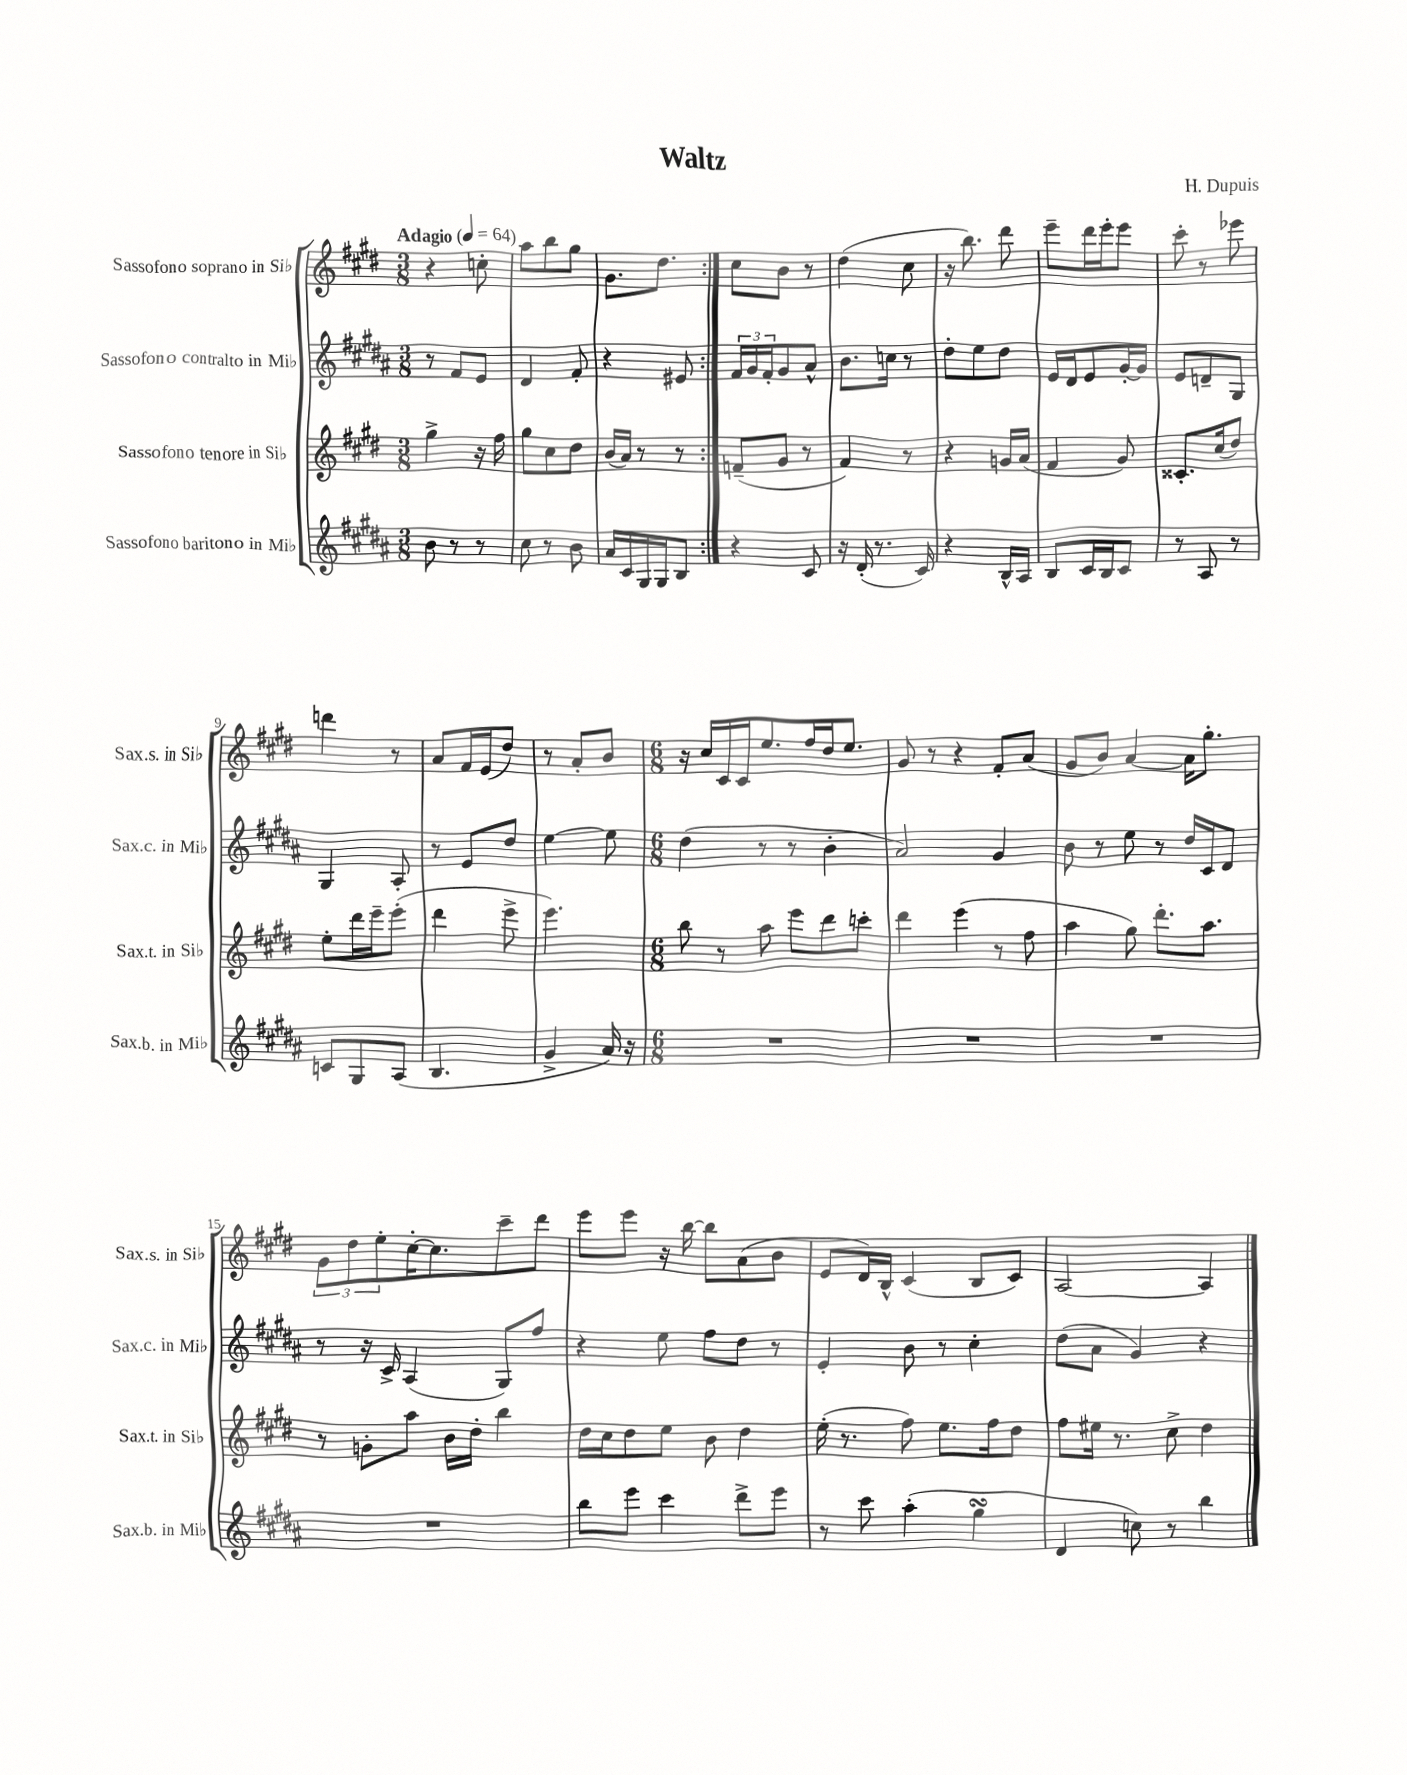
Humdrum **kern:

**kern	**kern	**kern	**kern
*staff4	*staff3	*staff2	*staff1
*clefG2	*clefG2	*clefG2	*clefG2
*k[f#c#g#d#a#]	*k[f#c#g#d#]	*k[f#c#g#d#a#]	*k[f#c#g#d#]
*M3/8	*M3/8	*M3/8	*M3/8
*MM64	*MM64	*MM64	*MM64
8b	4gg#^	8r	4r
8r	.	8f#	.
8r	16r	8e	8cc'
.	16ff#	.	.
=	=	=	=
8cc#	8gg#	4d#	8aa
8r	8cc#	.	8bb
8b	8dd#	8f#'	8gg#
=	=	=	=
16a#	(16b	4r	8.g#
16c#	16a)	.	.
16G#	8r	.	.
16G#	.	.	8.dd#
8B	8r	8e#	.
=:|!	=:|!	=:|!	=:|!
4r	(8f~	24f#	8cc#
.	.	24g#	.
.	.	24f#'	.
.	8g#	8g#	8b
8c#	8r	8a#^^	8r
=	=	=	=
16r	4f#)	8.b	(4dd#
(16d#'	.	.	.
8.r	.	.	.
.	.	16cc	.
.	8r	8r	8cc#
16c#)	.	.	.
=	=	=	=
4r	4r	8dd#'	16r
.	.	.	8.bb)
.	.	8ee	.
16B^^	16g	8dd#	8ddd#
16A#	(16a	.	.
=	=	=	=
8B	4f#	16e	8eee~
.	.	16d#	.
16c#	.	8e	16ddd#
16B	.	.	16eee'
8c#	8g#)	[16g#'	8eee
.	.	16g#]	.
=	=	=	=
8r	8.c##'	8e	8ccc#'
8A#	.	8d~	8r
.	(16cc#	.	.
8r	8dd#)	8G#	8eee-
=	=	=	=
8c	8ee'	4G#	4ddd
8G#	16ddd#	.	.
.	16eee~	.	.
(8A#	(8eee'	8A#'	8r
=	=	=	=
4.B	4ddd#	8r	8a
.	.	8e	16f#
.	.	.	(16e
.	8eee^	8dd#	8dd#)
=	=	=	=
4g#^	4.eee)	[4ee	8r
.	.	.	8a'
16a#)	.	8ee]	8b
16r	.	.	.
=	=	=	=
*M6/8	*M6/8	*M6/8	*M6/8
2.r	8bb	(4dd#	16r
.	.	.	16cc#
.	8r	.	16c#
.	.	.	16c#
.	8aa	8r	8.ee
.	8eee	8r	.
.	.	.	16ff#
.	8ddd#	4b'	16dd#
.	.	.	8.ee
.	8ccc'	.	.
=	=	=	=
2.r	4ddd#	2a#)	8g#
.	.	.	8r
.	(4eee	.	4r
.	8r	4g#	8f#'
.	8ff#	.	(8a
=	=	=	=
2.r	4aa	8b	8g#
.	.	8r	8b)
.	8gg#)	8ee	[4a
.	8.ddd#'	8r	.
.	.	16dd#	16a]
.	8.aa	16c#	8.gg#'
.	.	8d#	.
=	=	=	=
2.r	8r	8r	12g#
.	.	.	12dd#
.	8g'	16r	.
.	.	.	12ee'
.	.	16c#^	.
.	8aa	(4A#	[16cc#'
.	.	.	8.cc#]
.	16b	.	.
.	16dd#'	.	.
.	4bb	8G#)	8ccc#~
.	.	8ff#	8ddd#
=	=	=	=
8bb	16dd#	4r	8eee
.	16cc#	.	.
8eee	8dd#	.	8eee
4ccc#	8ee	8ee	16r
.	.	.	[16bb
.	8b	8ff#	8bb]
8ddd#^	4dd#	8dd#	(8a
8eee	.	8r	8b
=	=	=	=
8r	(16ee'	4e'	8e
.	8.r	.	.
8ccc#	.	.	16d#)
.	.	.	16B^^
(4aa#'	8ff#)	8b	(4c#
.	8.ee	8r	.
4gg#	.	4cc#'	8B
.	16ff#	.	.
.	8dd#	.	8c#)
=	=	=	=
4d#	8ff#	(8dd#	[2A
.	16ee#	8a#	.
.	8.r	.	.
8cc)	.	4g#)	.
8r	8cc#^	.	.
4bb	4dd#	4r	4A]
==	==	==	==
*-	*-	*-	*-
